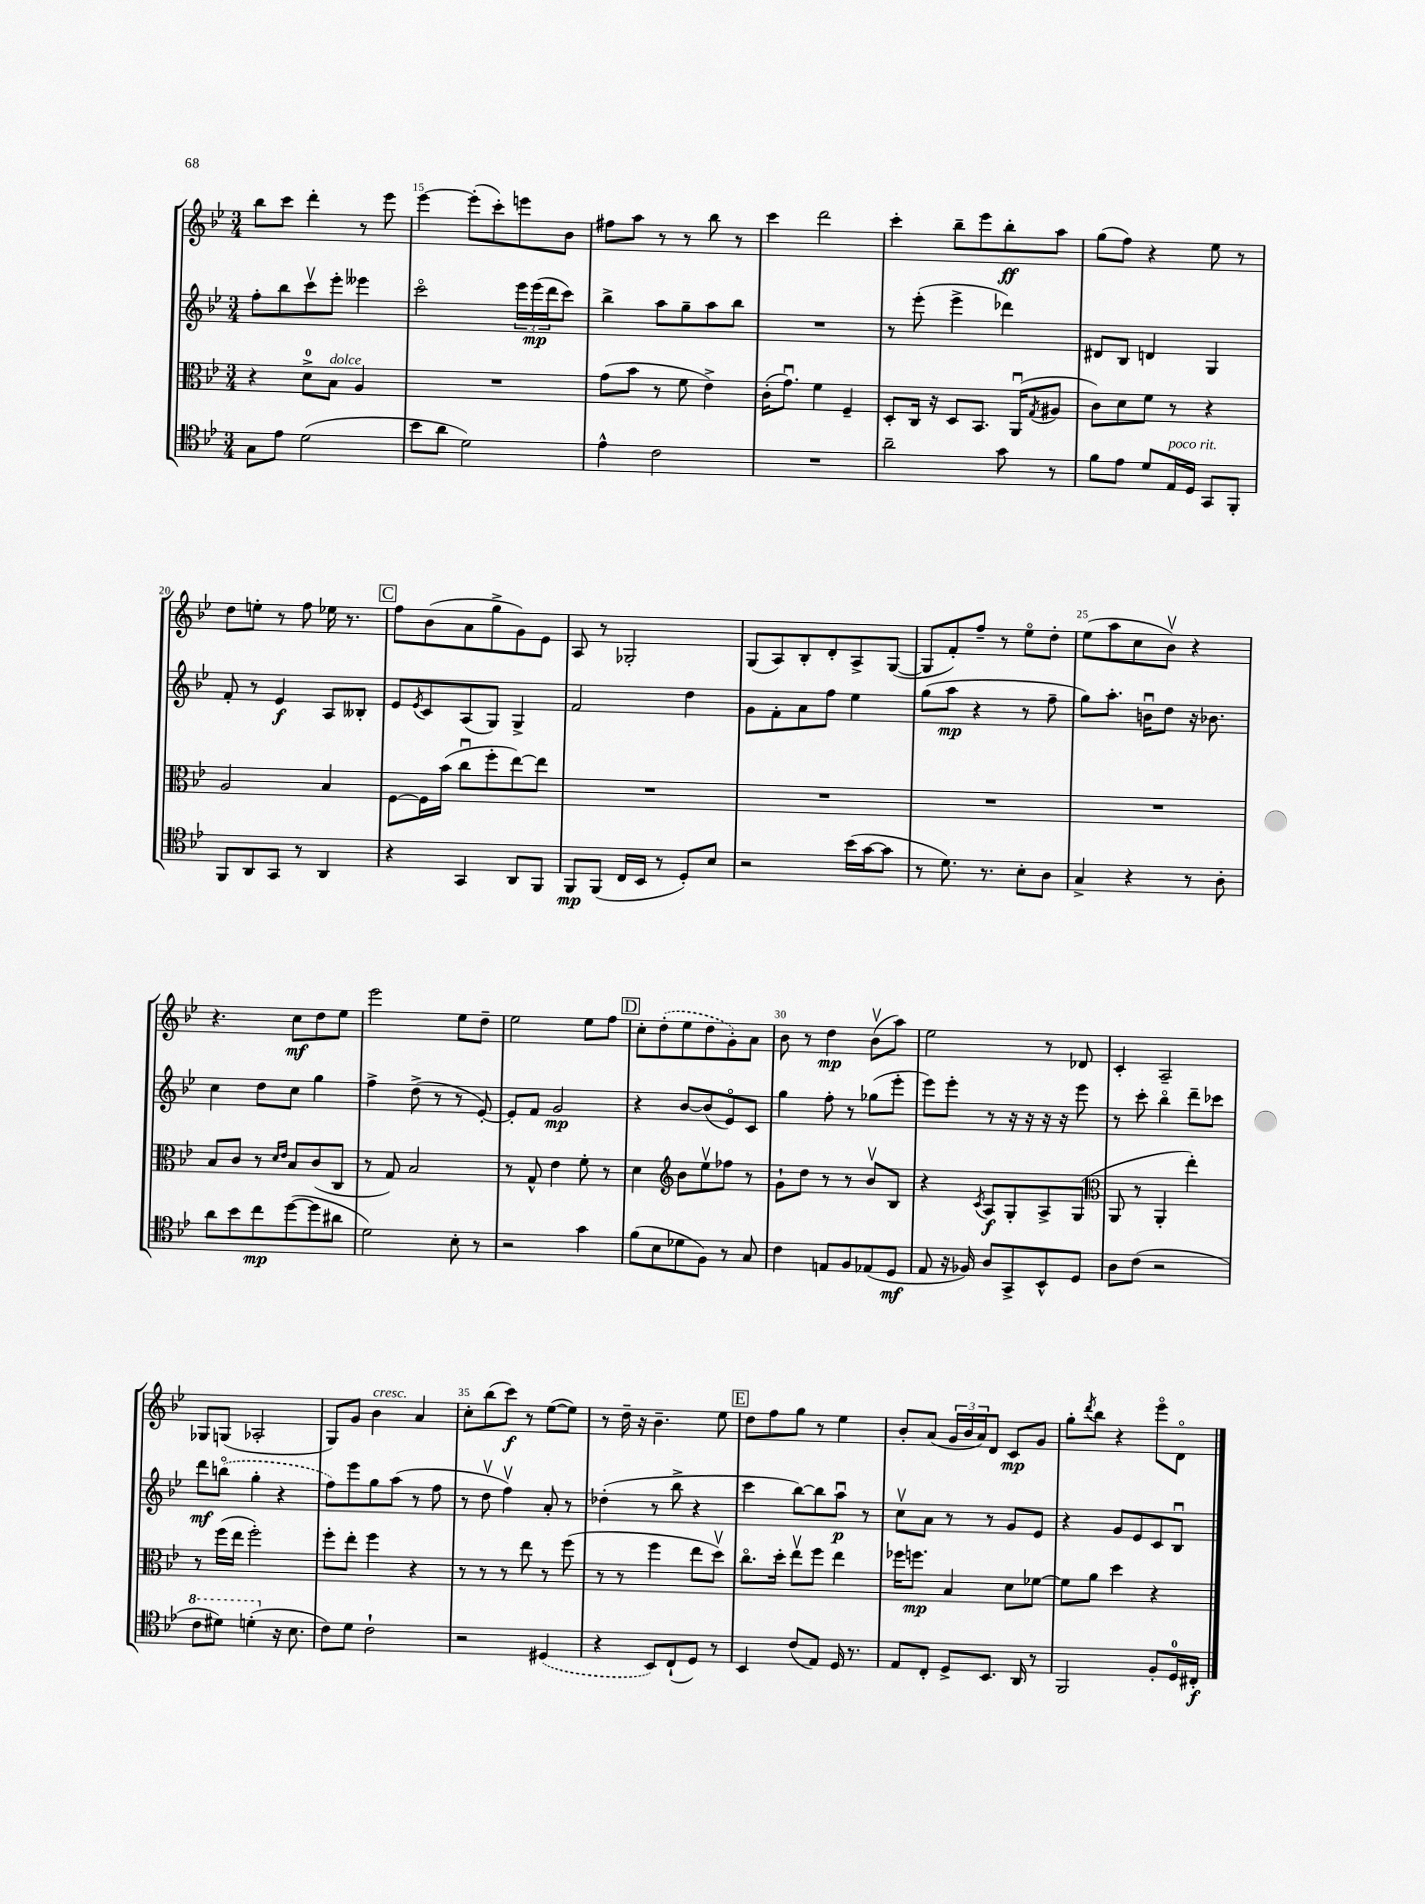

**kern	**kern	**kern	**kern
*staff4	*staff3	*staff2	*staff1
*clefC4	*clefC3	*clefG2	*clefG2
*k[b-e-]	*k[b-e-]	*k[b-e-]	*k[b-e-]
*M3/4	*M3/4	*M3/4	*M3/4
8G\L	4r	8ff'\L	8bb-\L
8e-\J	.	8bb-\	8ccc\J
(2d\	8d^\L	8cccv\	4ddd'\
.	8B-\J	8eee-'\J	.
.	4A/	4eee--\	8r
.	.	.	8eee-\
=	=	=	=
8b-\L	2.r	2ccco\	[4eee-\
8a\J	.	.	.
2d\)	.	.	(8eee-'\]L
.	.	.	8ccc'\)
.	.	24eee-\LL	8eee\
.	.	(24eee-\	.
.	.	24ddd\J	.
.	.	8ccc\J)	8b-\J
=	=	=	=
4e-^^\	(8g\L	4bb-^\	8ff#\L
.	8b-\J	.	8aa\J
2c\	8r	8aa\L	8r
.	8f\	8gg~\	8r
.	4e-^\)	8aa\	8bb-\
.	.	8bb-\J	8r
=	=	=	=
2.r	(16c'\LK	2.r	4ccc\
.	8.gu\J)	.	.
.	4f\	.	2ddd\
.	4F~/	.	.
=	=	=	=
2a~\	8D'/L	8r	4ccc'\
.	16C/Jk	(8eee-'\	.
.	16r	.	.
.	8D/L	4eee-^\	8bb-~\L
.	8.BB-/J	.	8eee-\
8g\	.	4ddd-\)	8bb-'\
.	(16AAu/LK	.	.
.	8qG/	.	.
8r	8A#/J	.	8aa\J
=	=	=	=
8f\L	8c\L)	8d#/L	(8gg\L
8e-\J	8d\	8B-/J	8ff\J)
8d/L	8f\J	4d/	4r
16E-/L	8r	.	.
16D/JJ	.	.	.
8GG/L	4r	4G/	8ee-\
8FF'/J	.	.	8r
=	=	=	=
8FF/L	2A/	8f'/	8dd\L
8AA/	.	8r	8ee'\J
8GG/J	.	4e-/	8r
8r	.	.	8ff\
4AA/	4B-/	8A/L	16ee-\
.	.	.	8.r
.	.	8B--'/J	.
=	=	=	=
4r	[8F\L	8e-/L	8ff\L
.	.	8qe-/	.
.	16F\]L	8c/	(8b-\
.	(16b-\JJ	.	.
4GG/	8ccu\L	(8A/	8a\
.	8ff'\	8G/J)	8gg^\
8AA/L	[8ee-\)	4G^/	8g\)
8FF/J	8ee-\]J	.	8e-\J
=	=	=	=
8FF/L	2.r	2f/	8A/
(8FF/J	.	.	8r
16C/LL	.	.	2G-'/
16BB-/JJ	.	.	.
8r	.	.	.
8D'/L)	.	4dd\	.
8B-/J	.	.	.
=	=	=	=
2r	2.r	8g\L	(8G/L
.	.	8f'\	8A/)
.	.	8a\	8B-'/
.	.	8ff\J	8d'/
(16b-\LL	.	4ee-\	8A^/
[16g\J	.	.	.
8g\]J	.	.	([8G/J
=	=	=	=
8r	2.r	(8gg\L	8G/]L
8.d\)	.	8aa\J	8f'/)
.	.	4r	8ff~/J
8.r	.	.	.
.	.	.	8r
8B-'\L	.	8r	8ee-o\L
8A\J	.	8ff~\	8dd'\J
=	=	=	=
4G^/	2.r	8gg\L)	(8ee-\L
.	.	8.aa'\J	8aa\
4r	.	.	8cc\
.	.	16bu\LK	.
.	.	8dd\J	8b-v\J)
8r	.	16r	4r
.	.	8.b-\	.
8A'\	.	.	.
=	=	=	=
8a\L	8B-/L	4cc\	4.r
8b-\	8c/J	.	.
8cc\	8r	8dd\L	.
.	16qqd/LL	.	.
.	16qqe-/JJ	.	.
([8dd\	8B-/L	8cc\J	8cc\L
8dd\]	(8c/	4gg\	8dd\
8a#\J	8C/J	.	8ee-\J
=	=	=	=
2d\)	8r	4ff^\	2eee-\
.	8G/)	.	.
.	2B-/	(8dd^\	.
.	.	8r	.
8B-'\	.	8r	8ee-\L
8r	.	[8e-'/)	8dd~\J
=	=	=	=
2r	8r	8e-'/]L	2ee-\
.	8G^^/	8f/J	.
.	4e-\	2g/	.
4g\	8f'\	.	8ee-\L
.	8r	.	8ff\J
=	=	=	=
(8f\L	4d\	4r	8cc'\L
8B-\	.	.	(8dd'\
*	*clefG2	*	*
8d-\	8b-\L	[8b-/L	8ee-\
8F\J)	8ee-v\	(8b-/]	8dd\
8r	8ff-\J	8e-o/)	8g'\)
8G/	8r	8c/J	8a\J
=	=	=	=
4c\	8g`\L	4gg\	8b-\
.	8dd\J	.	8r
8E/L	8r	8ff'\	4dd\
8F/	8r	8r	.
(8E-/	8b-v/L	(8gg-\L	(8b-v\L
8D/J	8B-/J	8eee-'\J	8aa\J)
=	=	=	=
8E-/	4r	8eee-\L)	2ee-\
16r	.	8eee-'\J	.
16F-/)	.	.	.
.	8qc/	.	.
8A/L	8A/L	8r	.
8GG^/	8G'/	16r	.
.	.	16r	.
8BB-^^/	8A^/	16r	8r
.	.	16r	.
8D/J	(8G/J	8eee-\	8d-/
=	=	=	=
*	*clefC3	*	*
8A\L	8AA/	8r	4c'/
(8c\J	8r	8ccc'\	.
2r	4AA'/	4bb-o\	2A~/
.	4ee-'\)	8ddd~\L	.
.	.	8ccc-\J	.
=	=	=	=
8cc\L	8r	8ddd\L	8G-/L
8dd#\J)	(16ff\LL	(8bbo\J	(8G/J
.	16ee-\JJ	.	.
(4dd'\	2ff'\)	4gg'\	2A-'/
16r	.	4r	.
8.B-\	.	.	.
=	=	=	=
8c\L)	8ff'\L	8ff\L)	8G/L)
8d\J	8ee-'\J	8eee-\	8g/J
2c`\	4ff\	8gg\	4b-\
.	.	(8aa\J	.
.	4r	8r	4a/
.	.	8ff\	.
=	=	=	=
2r	8r	8r	8cc'\L
.	8r	8ddv\	(8bb-\
.	8r	4ffv\)	8ccc\J)
.	8ee-\	.	8r
(4D#/	8r	8a'/	([8ee-\L
.	(8ff\	8r	8ee-\]J)
=	=	=	=
4r	8r	(4dd-'\	8r
.	8r	.	16dd~\
.	.	.	16r
8BB-/L)	4ff\	8r	4.b-~\
(8C`/	.	8bb-^\	.
8D/J)	8ee-\L	4r	.
8r	8ddv\J)	.	8ee-\
=	=	=	=
4BB-/	8.cco\L	4ccc\	8dd\L
.	.	.	8ff\
.	16dd'\Jk	.	.
(8c/L	8ee-v\L	[8bb-\L)	8gg\J
8E-/J)	8ff\J	8bb-\]	8r
16D/	4ee-\	8aau\J	4ee-\
8.r	.	.	.
.	.	8r	.
=	=	=	=
8E-/L	16ff-\LK	8ccv\L	8b-'/L
.	8.ff\J	.	.
8C'/J	.	8a\J	(8a/J
8D^/L	4B-/	8r	24g/LL
.	.	.	24b-/
.	.	.	24a/J)
8.BB-/J	.	8r	8d/J
.	8d\L	8g/L	8c/L
16AA/	.	.	.
8r	[8f-\J	8e-/J	8g/J
=	=	=	=
2FF/	8f-\]L	4r	8gg'\L
.	.	.	8qddd/
.	8a\J	.	8bb-\J
.	4dd\	8g/L	4r
.	.	8e-/	.
8F'/L	4r	8c/	8eee-o\L
16D/L	.	8B-u/J	8do\J
16C#'/JJ	.	.	.
==	==	==	==
*-	*-	*-	*-
